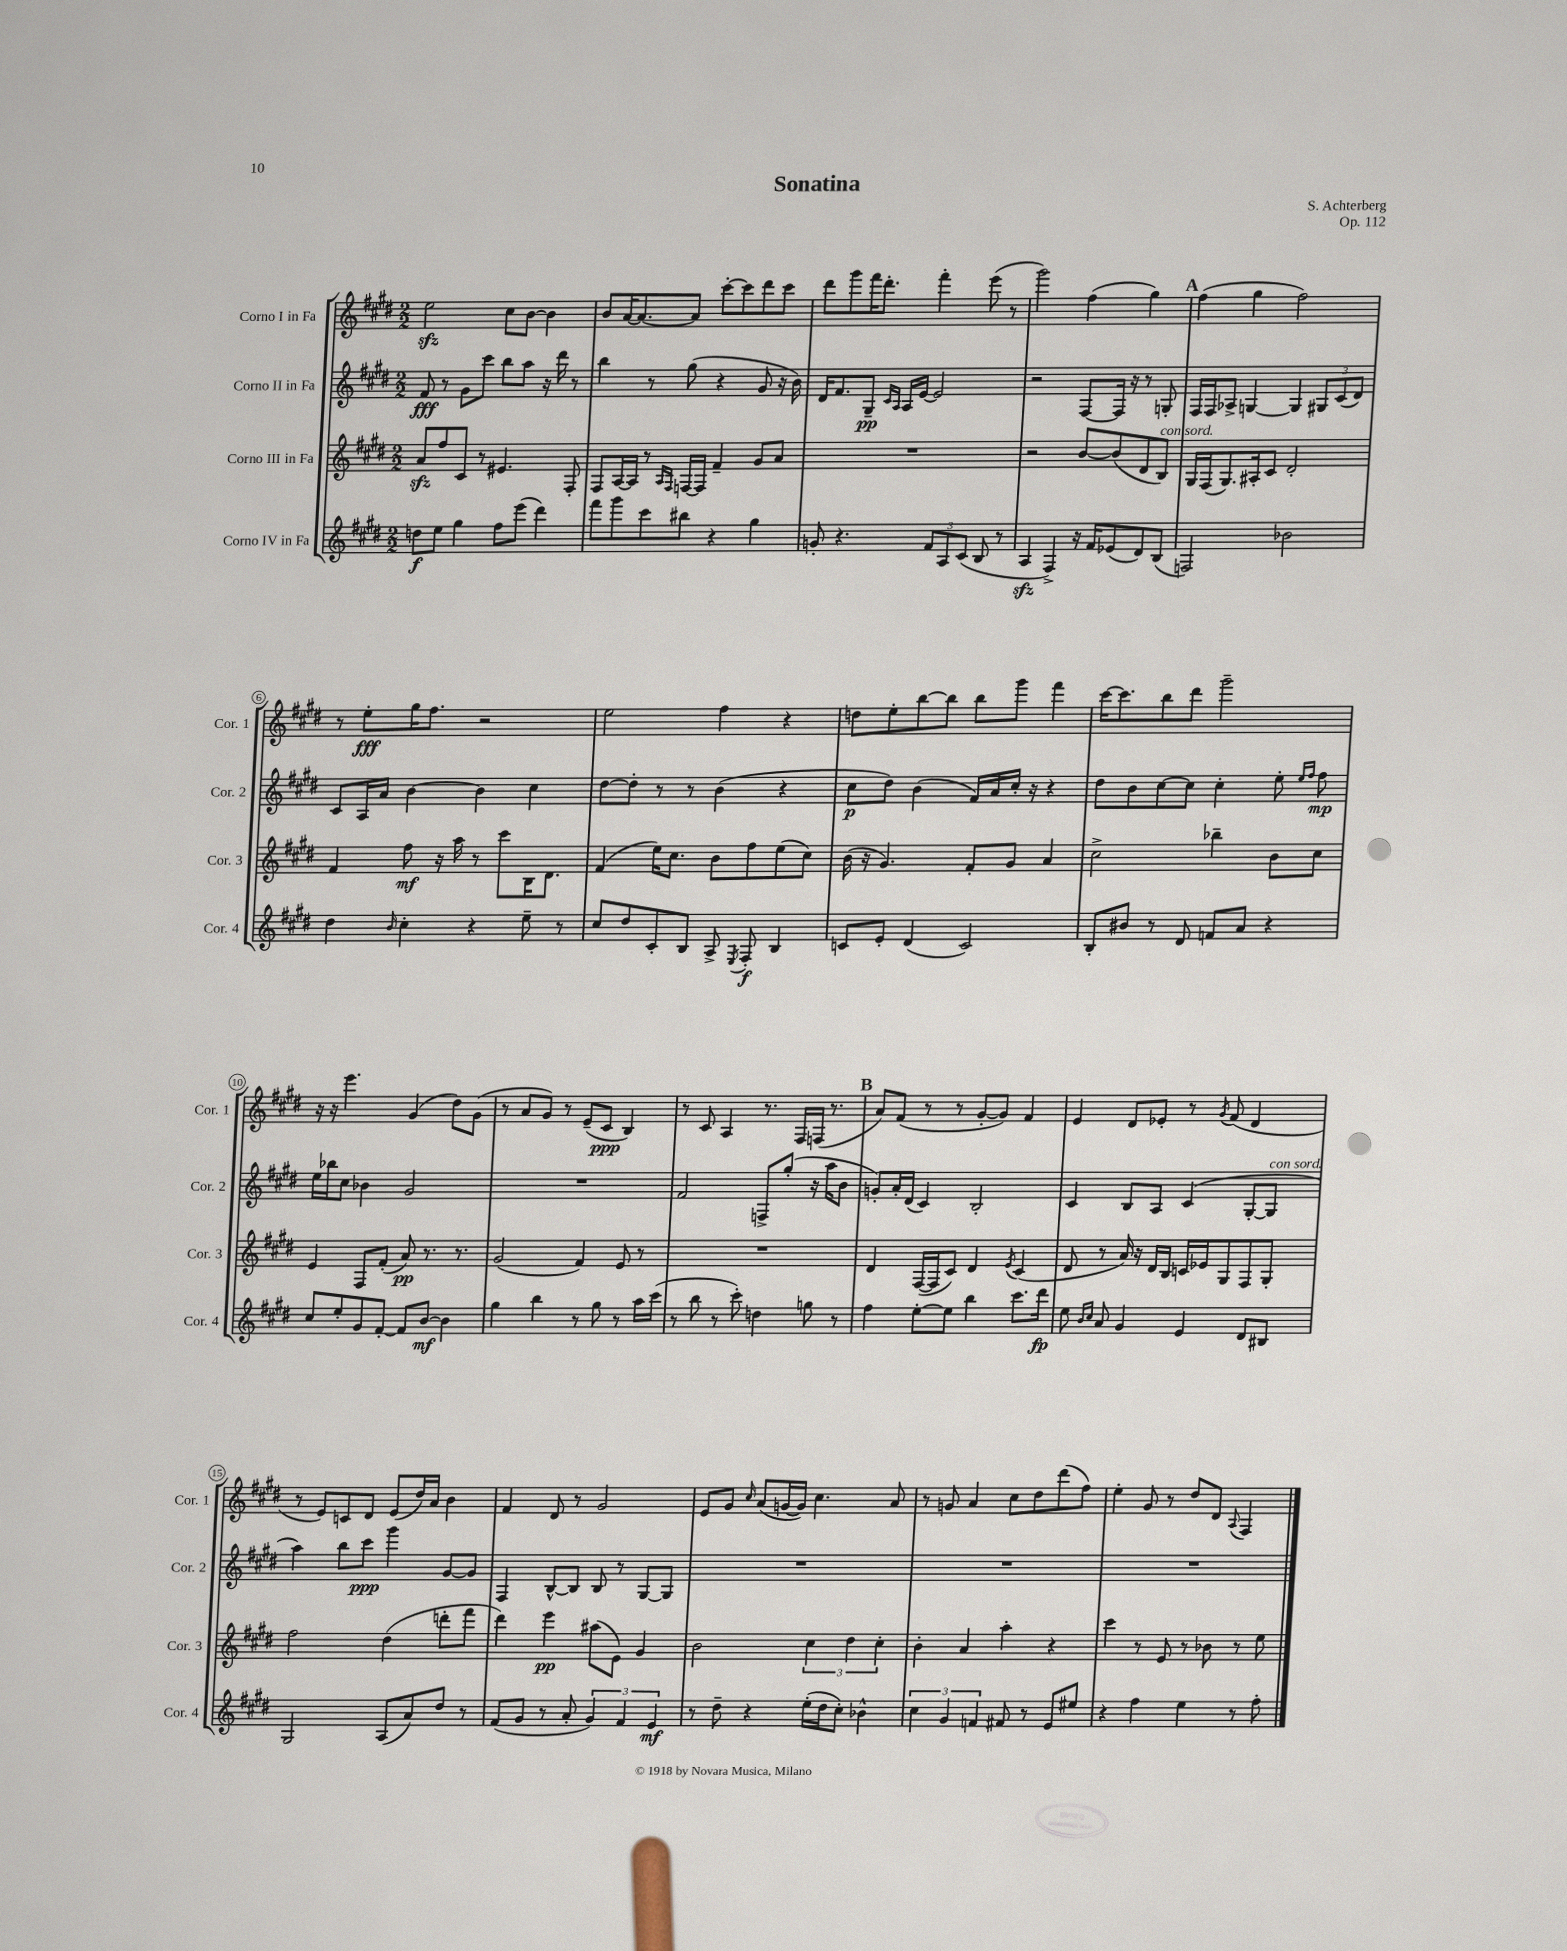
\header { title = "Sonatina" composer = "S. Achterberg" opus = "Op. 112" }
<<
\new StaffGroup <<
\new Staff = "s0" \with { instrumentName = "Corno I in Fa" shortInstrumentName = "Cor. 1" } {
    \clef treble \key e \major \numericTimeSignature \time 2/2
    \autoBeamOff e''2\sfz cis''8[ b'8]~ b'4 |
    b'8[ a'16~ a'8.~ a'8] cis'''8[~-. cis'''8 dis'''8 cis'''8] |
    dis'''8[ gis'''8 fis'''16 dis'''8.]-. fis'''4-. e'''8( r8 |
    gis'''2) fis''4( gis''4) |
    \mark \markup { \bold "A" } fis''4( gis''4 fis''2) |
    r8 e''8[-.\fff gis''16 fis''8.] r2 |
    e''2 fis''4 r4 |
    d''8[ e''8-. b''8~ b''8] b''8[ gis'''8] fis'''4 |
    cis'''16[~ cis'''8. b''8 dis'''8] gis'''2-- |
    r16 r16 e'''4. gis'4( dis''8[) gis'8]( |
    r8 a'8[ gis'8]) r8 e'8[--( cis'8]\ppp b4) |
    r8 cis'8 a4 r8. fis16[ f16]( r8. |
    \mark \markup { \bold "B" } a'8[) fis'8]( r8 r8 gis'8[~-. gis'8]) fis'4 |
    e'4 dis'8[ ees'8]-. r8 \acciaccatura { gis'8 } fis'8( dis'4 |
    r8 e'8[) c'8 dis'8] e'8[( dis''16) a'16] b'4 |
    fis'4 dis'8 r8 gis'2 |
    e'8[ gis'8] \grace { cis''16 } a'8[( g'16~ g'16]) cis''4. a'8 |
    r8 g'8 a'4 cis''8[ dis''8 dis'''8( fis''8]) |
    e''4-. gis'8 r8 dis''8[ dis'8] \appoggiatura { a8 } fis4 \bar "|." |
}
\new Staff = "s1" \with { instrumentName = "Corno II in Fa" shortInstrumentName = "Cor. 2" } {
    \clef treble \key e \major \numericTimeSignature \time 2/2
    \autoBeamOff fis'8\fff r8 gis'8[ cis'''8] b''8[ a''8] r16 dis'''16 r8 |
    b''4 r8 gis''8( r4 gis'8 r16 b'16) |
    dis'16[ fis'8. gis8]--\pp \grace { cis'16[ a16] } a16[ e'16]~ e'2 |
    r2 fis8[~ fis16] r16 r8 g8-. |
    \mark \markup { \bold "A" } fis16[ fis16 aes8]-> g4~ g4 \tuplet 3/2 { gis8[ cis'8( dis'8]) } |
    cis'8[ a16 a'16] b'4~ b'4 cis''4 |
    dis''8[~ dis''8]-. r8 r8 b'4( r4 |
    cis''8[\p dis''8]) b'4( fis'16[) a'16 cis''16]-. r16 r4 |
    dis''8[ b'8 cis''8~ cis''8] cis''4-. e''8-. \grace { e''16[ fis''16] } fis''8\mp |
    e''16[ bes''16 cis''8] bes'4 gis'2 |
    R1 |
    fis'2 f8[-> gis''8]-.( r16 a''16[ b'8] |
    \mark \markup { \bold "B" } g'8[-.) a'16-. dis'16]( cis'4) b2-. |
    cis'4 b8[ a8] cis'4( gis8[~-. gis8]^\markup { \italic "con sord." } |
    a''4) b''8[ cis'''8]\ppp gis'''4 gis'8[~ gis'8] |
    fis4 b8[~-^ b8] b8 r8 gis8[~ gis8] |
    R1 |
    R1 |
    R1 \bar "|." |
}
\new Staff = "s2" \with { instrumentName = "Corno III in Fa" shortInstrumentName = "Cor. 3" } {
    \clef treble \key e \major \numericTimeSignature \time 2/2
    \autoBeamOff a'8[\sfz fis''8 cis'8] r8 eis'4. fis8-. |
    fis8[ a16~ a16] r8 \grace { a16[ fis16] } f16[~ f16] fis'4-- gis'8[ a'8] |
    R1 |
    r2 b'8[~ b'8( dis'8 b8]^\markup { \italic "con sord." }) |
    \mark \markup { \bold "A" } gis16[ fis16( gis8.) ais16-. cis'8] dis'2-. |
    fis'4 fis''8\mf r16 a''16 r8 cis'''8[ b16 dis'8.] |
    fis'4( e''16[) cis''8.] b'8[ fis''8 e''8( cis''8]) |
    b'16( r16 gis'4.) fis'8[-. gis'8] a'4 |
    cis''2-> bes''4-- b'8[ cis''8] |
    e'4 fis8[ fis'8]-.( a'8\pp) r8. r8. |
    gis'2( fis'4) e'8 r8 |
    R1 |
    \mark \markup { \bold "B" } dis'4 fis16[~( fis16 cis'8]) dis'4 \acciaccatura { e'8 } cis'4( |
    dis'8 r8 a'16) r16 dis'16[ b16] c'16[ ees'16 gis8 fis8 gis8]-. |
    fis''2 dis''4( d'''8[-. fis'''8] |
    dis'''4) e'''4\pp ais''8[( e'8]) gis'4 |
    b'2 \tuplet 3/2 { cis''4 dis''4 cis''4-. } |
    b'4-. a'4 a''4-. r4 |
    cis'''4 r8 e'8 r8 bes'8 r8 e''8 \bar "|." |
}
\new Staff = "s3" \with { instrumentName = "Corno IV in Fa" shortInstrumentName = "Cor. 4" } {
    \clef treble \key e \major \numericTimeSignature \time 2/2
    \autoBeamOff d''8[\f e''8] gis''4 fis''8[ e'''8]( dis'''4) |
    fis'''8[ gis'''8 cis'''8 bis''8] r4 gis''4 |
    g'8-. r4. \tuplet 3/2 { fis'8[ a8 cis'8]( } b8 r8 |
    a4\sfz fis4->) r16 fis'16[ ees'8( dis'8) b8]( |
    \mark \markup { \bold "A" } f2) bes'2 |
    dis''4 \grace { b'16 } cis''4-. r4 e''8-- r8 |
    cis''8[ dis''8 cis'8-. b8] a8-> \acciaccatura { e8 } fis8-.\f b4 |
    c'8[ e'8]-. dis'4( c'2) |
    b8[-. bis'8] r8 dis'8 f'8[ a'8] r4 |
    cis''8[ e''8-. gis'8 fis'8]~-. fis'8[ b'8]~\mf b'4 |
    gis''4 b''4 r8 gis''8 r8 a''16[ cis'''16]( |
    r8 b''8 r8 cis'''8-.) d''4 g''8 r8 |
    \mark \markup { \bold "B" } fis''4 e''8[~-. e''8] b''4 cis'''8.[ dis'''16]\fp |
    e''8 \grace { b'16[ cis''16] } a'8 gis'4 e'4 dis'8[ bis8] |
    gis2 a8[( a'8) dis''8] r8 |
    fis'8[( gis'8] r8 a'8-. \tuplet 3/2 { gis'4) fis'4 e'4\mf } |
    r8 dis''8-- r4 e''16[-.( dis''16 cis''8]-.) bes'4-^ |
    \tuplet 3/2 { cis''4 gis'4 f'4 } fis'8 r8 e'8[ eis''8] |
    r4 fis''4 e''4 r8 fis''8-. \bar "|." |
}
>>
>>
\layout { \context { \Score \override BarNumber.stencil = #(make-stencil-circler 0.1 0.3 ly:text-interface::print) } }
